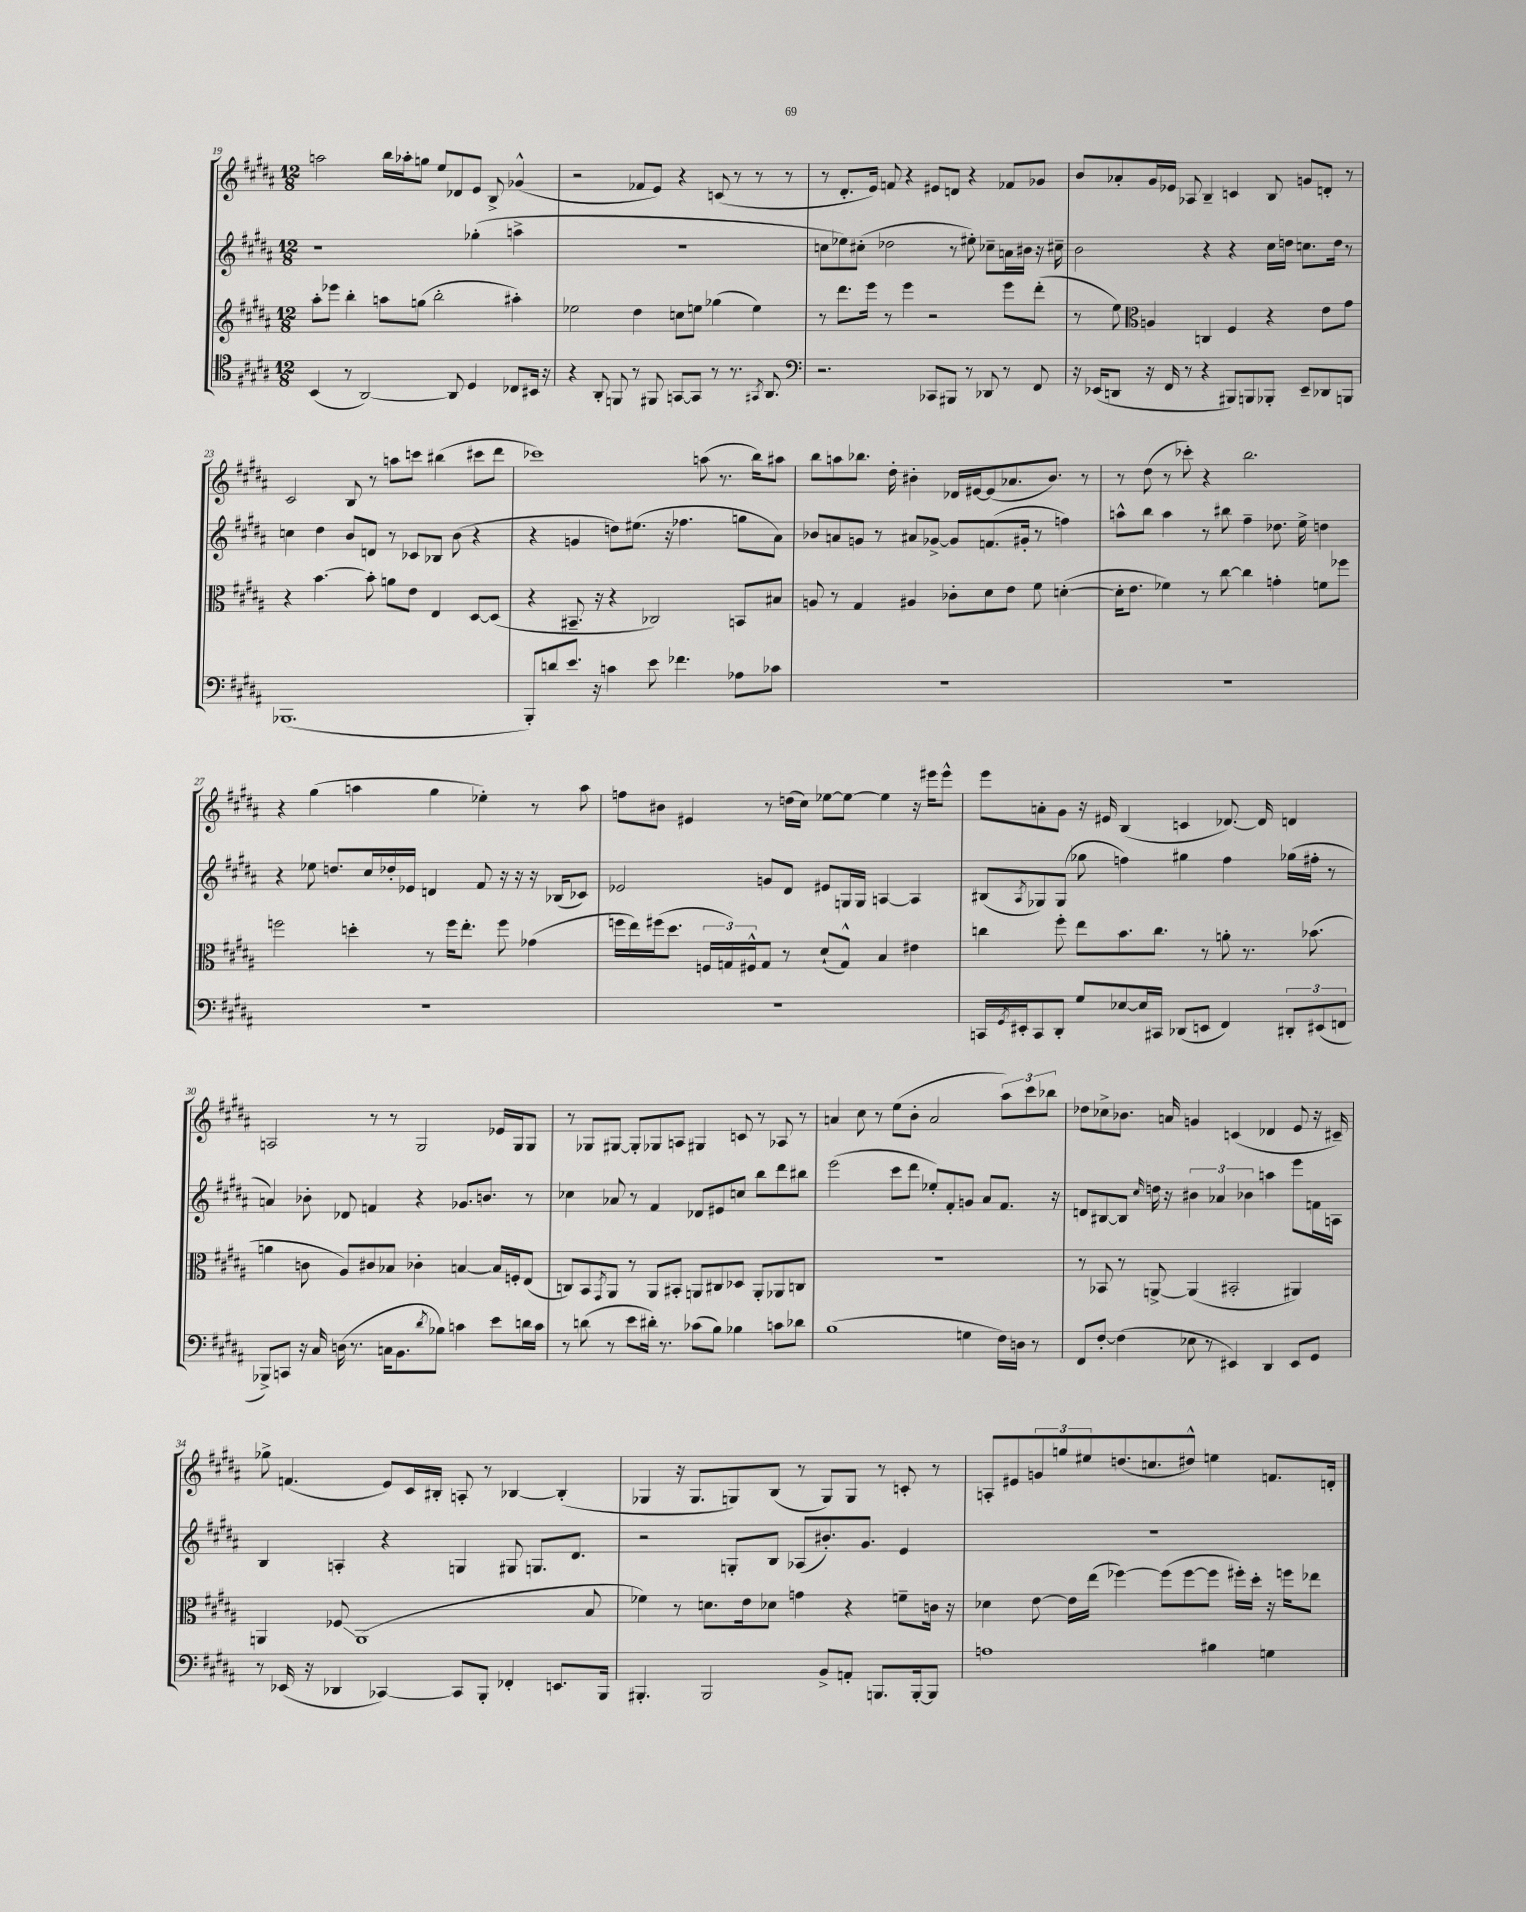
<<
\new StaffGroup <<
\new Staff = "s0" {
    \clef treble \key b \major \numericTimeSignature \time 12/8
    a''2 b''16 aes''16-. g''8 e''8 des'8 e'8 b8-> ges'4-^( |
    r2 fes'8 e'8) r4 c'8( r8 r8 r8 |
    r8 dis'8.-. e'16) f'8 r4 eis'8 d'8 r4 fes'8 ges'8 |
    b'8 aes'8-. gis'16 ees'16 aes8 b4-- c'4 b8 g'8 d'8-. r8 |
    cis'2 b8 r8 a''8 c'''8 bis''4( cis'''8 dis'''8 |
    ces'''1) a''8( r8. b''16) ais''8 |
    b''8 a''8 bes''8. dis''16-. bis'4-. des'16 eis'16~ eis'8( aes'8. bis'8.) r8 |
    r8 dis''8( r8 ces'''8-.) r4 b''2. |
    r4 gis''4( a''4 gis''4 ees''4-.) r8 a''8 |
    f''8 bis'8 eis'4 r8 d''16( cis''16) ees''8~ ees''8~ ees''4 r16 eis'''16 eis'''8-^ |
    e'''8 a'8-. gis'8 r16 eis'16 b4( c'4 des'8.~) des'16 d'4 |
    a2 r8 r8 gis2 ees'16 gis16 gis8 |
    r8 ges8 gis8~ gis8-. ges8 a8 gis4 c'8 r8 aes8 r8 |
    a'4 cis''8 r8 e''8( b'8-. a'2 \tuplet 3/2 { ais''8) cis'''8 bes''8 } |
    des''8 ces''8-> bes'8. a'16 g'4 c'4( des'4 e'8 r16 cis'16--) |
    ges''8-> f'4.( e'8) cis'16 bis16-. a8-. r8 bes4~ bes4-.( |
    ges4 r16 ges8. g8) b8( r8 g8) g8 r8 c'8-. r8 |
    a8-. eis'8 \tuplet 3/2 { g'8 g''8 eis''8 } d''8.( c''8. dis''8-^) e''4 f'8. d'16-. \bar "|." |
}
\new Staff = "s1" {
    \clef treble \key b \major \numericTimeSignature \time 12/8
    r1 ges''4-.( a''4-> |
    R1. |
    c''8 ees''8) cis''8-.( des''2 r8 eis''8-.) ces''8-- a'16 bis'16 r16 cis''16-- |
    b'2 r4 r4 cis''16 d''16 c''8. d''16 r8 |
    c''4 dis''4 b'8 d'8 r8 ces'8 bes8 b'8( r4 |
    r4 g'4 d''8) eis''8.( r16 fes''4. g''8 ais'8) |
    bes'8 a'8 g'8 r8 ais'8 ges'8~-> ges'8 f'8.( gis'16-. r8 f''4) |
    a''8-^ b''8 a''4 r8 bis''8 fis''4-- des''8. e''16-> d''4 |
    r4 ees''8 d''8. cis''16 des''16-. ees'16 d'4 fis'8 r16 r16 r16 bes16( ces'8) |
    ees'2 g'8 dis'8 eis'8 g16 g16 a4~ a4 |
    bis8( \acciaccatura { ais8 } ges8) ges8( ges''8 f''4) gis''4 f''4 ges''16( fis''16-. r8 |
    a'4) bes'8-. des'8 f'4 r4 ges'8. b'8. r8 |
    ces''4 aes'8 r8 fis'4 des'8 eis'8 c''8 b''8 dis'''8 bis''8 |
    e'''2( cis'''8 dis'''8 ees''8-.) fis'8-. g'8 ais'8 fis'8. r16 |
    d'8 bis8~ bis8 \grace { cis''16 } d''16 r16 \tuplet 3/2 { bis'4 aes'4 bes'4 } a''4 e'''8 f'16 a16 |
    b4 a4-. r4 g4 gis8 g8. dis'8. |
    r2 g8-. b8 aes8( bis'8.-.) gis'8. e'4 |
    R1. \bar "|." |
}
\new Staff = "s2" {
    \clef treble \key b \major \numericTimeSignature \time 12/8
    ais''8-. ees'''8 b''4-. a''8 g''8( b''2-. ais''4-.) |
    ees''2 dis''4 c''8 e''8 ges''4( e''4) |
    r8 dis'''8. e'''16 r8 e'''4 r2 e'''8 dis'''8-.( |
    r8 e''8) \clef alto a4 c4 fis4 r4 e'8 gis'8 |
    r4 b'4.~ b'8-. a'8 e'8 e4 dis8~ dis8( |
    r4 bis,8.-- r16 r4 ces2) b,8 bis8 |
    a8 r8 gis4 ais4 ces'8-. dis'8 e'8 fis'8 d'4~-.( |
    d'16-. e'8. fes'4) r8 cis''8~ cis''4 g'4-. f'8 fes''8 |
    f''2 d''4-. r8 f''16 e''8.-. f''8 ges'4( |
    f''16 e''16) fis''16( dis''8. \tuplet 3/2 { f16 g16) fis16-^ } g8 r8 dis'8-!( g8-^) b4 eis'4 |
    c''4 fis''8-. e''8 b'8. c''8. r8 a'8-. r8. bes'8.( |
    a'4 c'8 ais8) cis'8 bes8 ces'4-. b4~ b16 f16-. e8( |
    c8) b,8 \acciaccatura { gis,8 } ais,8 r8 ais,8 bis,8-. a,8 cis8 des8 a,8-. aes,8 c8 |
    R1. |
    r8 bes,8 r8 a,8~-> a,4( bis,2-. ais,4) |
    a,4 fes8\glissando a,1( b8 |
    fes'4) r8 d'8. e'16 des'8 g'4 r4 f'8-- c'16 r16 |
    des'4 e'8~ e'16 e''16( fes''4~) fes''8( fes''8~ fes''8 fis''16-.) dis''16-. r16 f''16 ees''8 \bar "|." |
}
\new Staff = "s3" {
    \clef tenor \key b \major \numericTimeSignature \time 12/8
    b,4( r8 ais,2~) ais,8 dis4 ces8 bis,16 r16 |
    r4 ais,8-. f,8 r8 fis,8 g,8~ g,8 r8 r8. \acciaccatura { gis,8 } ais,8. |
    \clef bass r2. ces,8 bis,,8 r8 des,8 r8 fis,8 |
    r16 ees,16( d,8 r16 fis,16 r8 r4 bis,,8) b,,8 bes,,8-. ees,8-- des,8 b,,8 |
    bes,,1.( |
    b,,8-.) d'8 e'8. r16 c'4 e'8 fes'4. aes8 ces'8 |
    R1. |
    R1. |
    R1. |
    R1. |
    c,16 \acciaccatura { gis,8 } eis,16-. c,8 dis,8-. gis8 ees8~ ees16 cis,16 des,8( e,8 fis,4) \tuplet 3/2 { dis,8-. eis,8( f,8 } |
    bes,,8->) c,8 r16 cis16 d16( r8. c16 b,8. \acciaccatura { dis'8 } bes8) c'4 e'8 d'16 c'16 |
    r8 d'8( r8 e'8 dis'16-.) r8. ces'8( b8) bes4 c'8 des'8 |
    b1( g4 fis16) d16 r8 |
    fis,8 fis8~-. fis4( ees8 r8 eis,4) dis,4 eis,8 gis,8 |
    r8 ees,16( r16 des,4 ces,4~) ces,8 b,,8-. fes,4-. e,8. b,,16 |
    bis,,4.-. bis,,2 b,8-> a,8-. b,,8. b,,16~-. b,,8 |
    a1 bis4 g4 \bar "|." |
}
>>
>>
\layout { \context { \Score currentBarNumber = #19 } }
